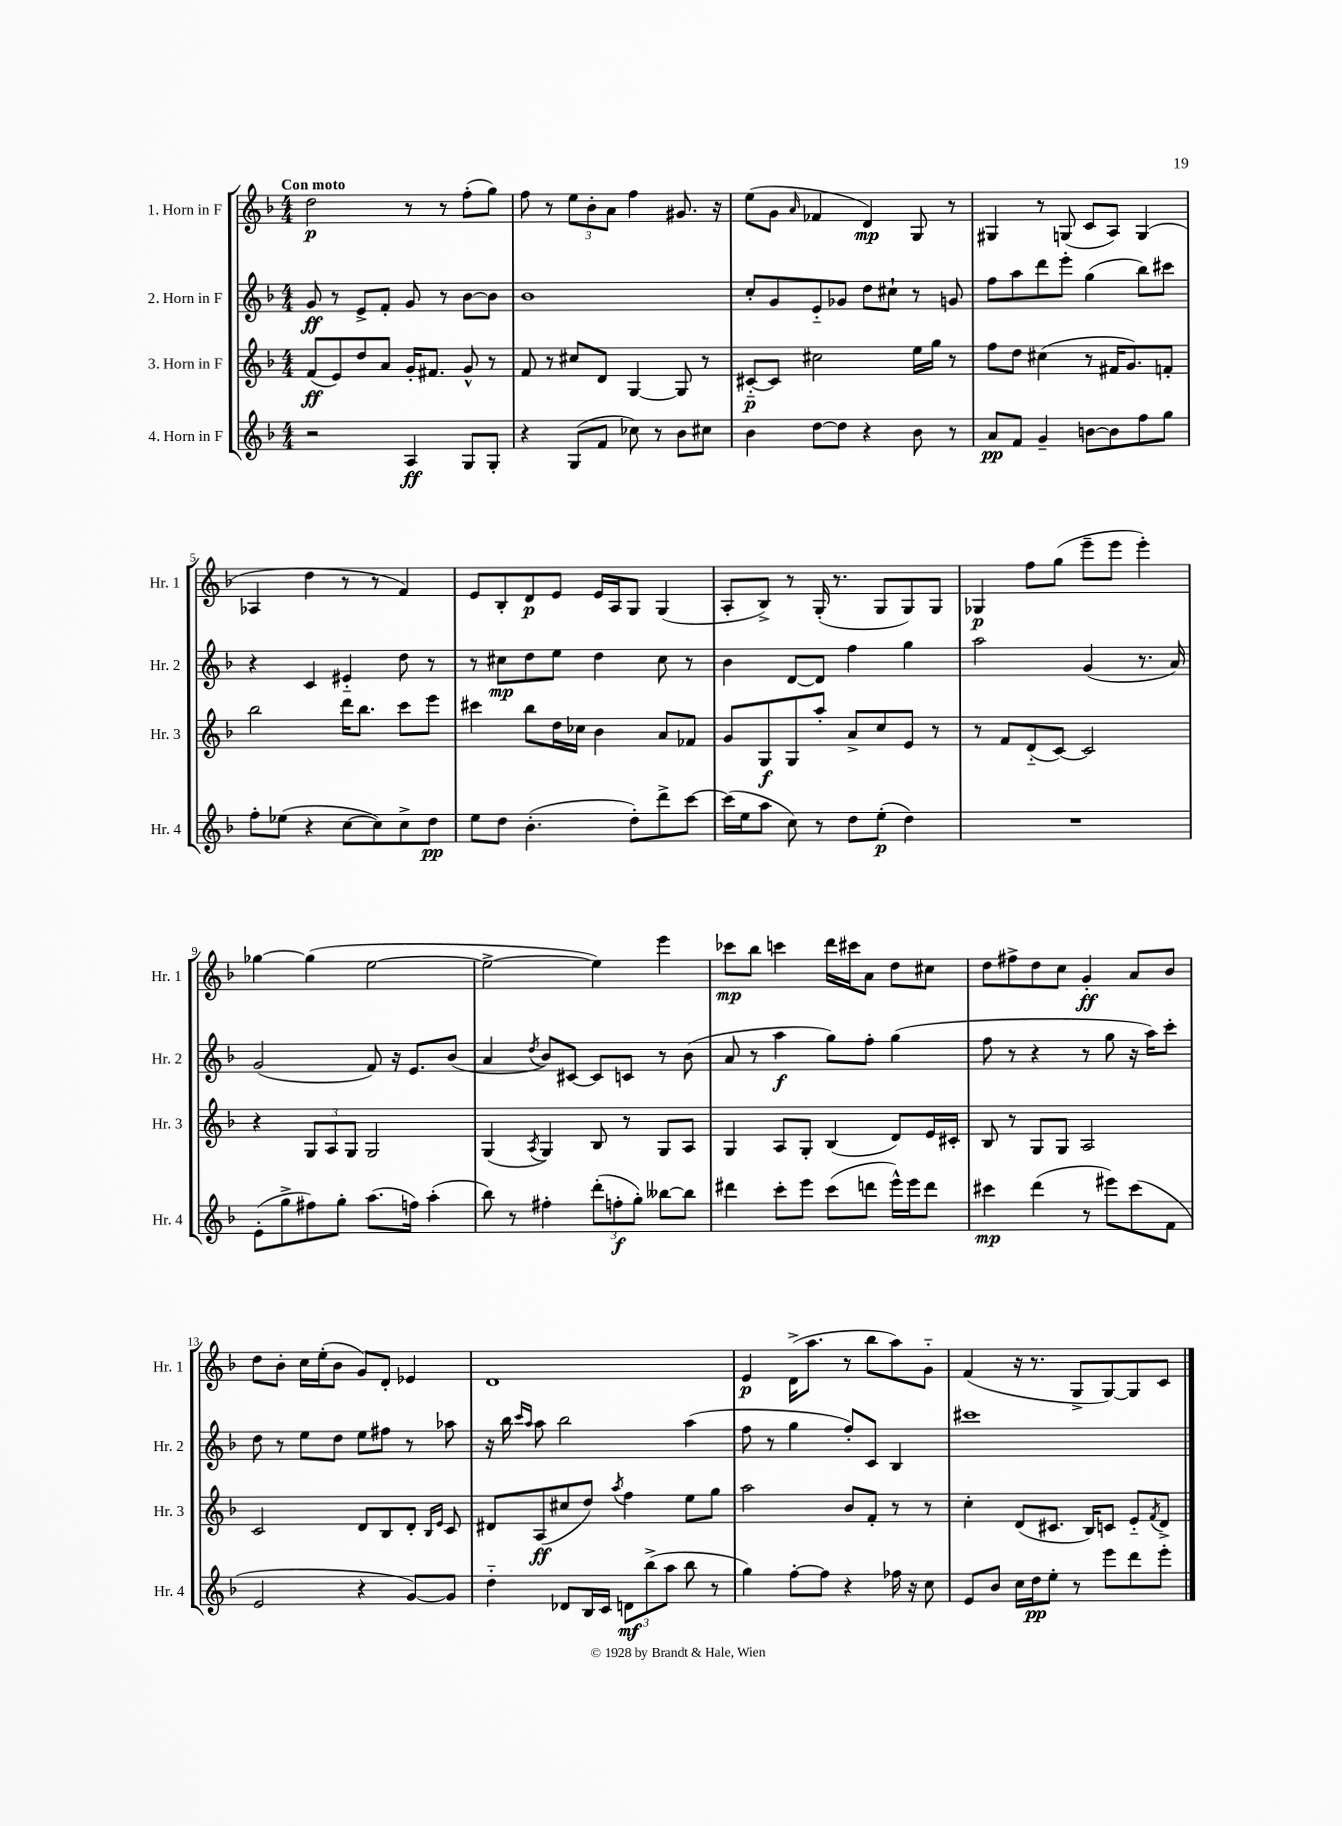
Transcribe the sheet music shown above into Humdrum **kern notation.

**kern	**dynam	**kern	**dynam	**kern	**dynam	**kern	**dynam
*part4	*part4	*part3	*part3	*part2	*part2	*part1	*part1
*staff4	*staff4	*staff3	*staff3	*staff2	*staff2	*staff1	*staff1
*I"4. Horn in F	*	*I"3. Horn in F	*	*I"2. Horn in F	*	*I"1. Horn in F	*
*I'Hr. 4	*	*I'Hr. 3	*	*I'Hr. 2	*	*I'Hr. 1	*
*clefG2	*	*clefG2	*	*clefG2	*	*clefG2	*
*k[b-]	*	*k[b-]	*	*k[b-]	*	*k[b-]	*
*M4/4	*	*M4/4	*	*M4/4	*	*M4/4	*
=1	=1	=1	=1	=1	=1	=1	=1
!	!	!	!	!	!	!LO:TX:a:B:t=Con moto	!
2r	.	(8f/L	ff	8g/	ff	2dd\	p
.	.	8e/)	.	8r	.	.	.
.	.	8dd/	.	8e^/L	.	.	.
.	.	8a/J	.	8f'/J	.	.	.
4A/	ff	16g'/KL	.	8g/	.	8r	.
.	.	8.f#X/J	.	.	.	.	.
.	.	.	.	8r	.	8r	.
8G/L	.	8g^^/	.	[8b-\L	.	(8ff'\L	.
8G'/J	.	8r	.	8b-\J]	.	8gg\J)	.
=2	=2	=2	=2	=2	=2	=2	=2
4r	.	8f/	.	1b-	.	8ff\	.
.	.	8r	.	.	.	8r	.
(8G/L	.	8cc#X/L	.	.	.	12ee\L	.
.	.	.	.	.	.	12b-'\	.
8f/J	.	8d/J	.	.	.	.	.
.	.	.	.	.	.	12a\J	.
8cc-X\)	.	[4G/	.	.	.	4ff\	.
8r	.	.	.	.	.	.	.
8b-\L	.	8G/]	.	.	.	8.g#X/	.
8cc#X\J	.	8r	.	.	.	.	.
.	.	.	.	.	.	16r	.
=3	=3	=3	=3	=3	=3	=3	=3
4b-\	.	[8c#X/L	p	8cc'/L	.	(8ee\L	.
.	.	8c#/J]	.	8g/	.	8g\J	.
.	.	.	.	.	.	16qqa/	.
[8dd\L	.	2cc#X\	.	8e/	.	4f-X/	.
8dd\J]	.	.	.	8g-X/J	.	.	.
4r	.	.	.	8dd\L	.	4d/)	mp
.	.	.	.	8cc#X`\J	.	.	.
8b-\	.	16ee\LL	.	8r	.	8G/	.
.	.	16gg\JJ	.	.	.	.	.
8r	.	8r	.	8gn/	.	8r	.
=4	=4	=4	=4	=4	=4	=4	=4
8a/L	pp	8ff\L	.	8ff\L	.	4G#X/	.
8f/J	.	8dd\J	.	8aa\	.	.	.
4g~/	.	(4cc#X\	.	8ddd\	.	8r	.
.	.	.	.	8eee'\J	.	(8Gn/	.
[8bn\L	.	8r	.	(4gg\	.	8c/L	.
8b\]	.	16f#X/KL	.	.	.	8A/J)	.
.	.	8.g/)	.	.	.	.	.
8ff\	.	.	.	8bb-\L)	.	(4G/	.
8gg\J	.	8fn'/J	.	8ccc#X\J	.	.	.
!!LO:LB:g=z
=5	=5	=5	=5	=5	=5	=5	=5
8ff'\L	.	2bb-\	.	4r	.	4A-X/	.
(8ee-X\J	.	.	.	.	.	.	.
4r	.	.	.	4c/	.	4dd\	.
[8cc\L	.	16ddd\KL	.	4e#X/	.	8r	.
.	.	8.bb-\J	.	.	.	.	.
8cc\])	.	.	.	.	.	8r	.
8cc^\	.	8ccc\L	.	8dd\	.	4f/)	.
8dd\J	pp	8eee\J	.	8r	.	.	.
=6	=6	=6	=6	=6	=6	=6	=6
8ee\L	.	4ccc#X\	.	8r	.	8e/L	.
8dd\J	.	.	.	8cc#X\L	mp	8B-'/	.
(4.b-'\	.	8bb-\L	.	8dd\	.	8d/	p
.	.	16dd\L	.	8ee\J	.	8e/J	.
.	.	16cc-X\JJ	.	.	.	.	.
.	.	4b-\	.	4dd\	.	16e/LL	.
.	.	.	.	.	.	16A/J	.
8dd'\L)	.	.	.	.	.	8G/J	.
8ddd^\	.	8a/L	.	8cc#\	.	(4G/	.
[8ccc\J	.	8f-X/J	.	8r	.	.	.
=7	=7	=7	=7	=7	=7	=7	=7
(16ccc\LL]	.	8g/L	.	4b-\	.	8A'/L	.
16ee\J	.	.	.	.	.	.	.
8aa\J	.	8G/	f	.	.	8B-^/J)	.
8cc\)	.	8G/	.	[8d/L	.	8r	.
8r	.	8aa'/J	.	8d/J]	.	(16G'/	.
.	.	.	.	.	.	8.r	.
8dd\L	.	8a^/L	.	4ff\	.	.	.
(8ee'\J	p	8cc/	.	.	.	8G/L	.
4dd\)	.	8e/J	.	4gg\	.	8G/)	.
.	.	8r	.	.	.	8G/J	.
=8	=8	=8	=8	=8	=8	=8	=8
1r	.	8r	.	2aa\	.	4G-X/	p
.	.	8f/L	.	.	.	.	.
.	.	(8d/	.	.	.	8ff\L	.
.	.	[8c/J)	.	.	.	(8gg\J	.
.	.	2c/]	.	(4g/	.	8eee~\L	.
.	.	.	.	.	.	8eee\J	.
.	.	.	.	8.r	.	4eee'\)	.
.	.	.	.	16a/)	.	.	.
!!LO:LB:g=z
=9	=9	=9	=9	=9	=9	=9	=9
(8e'\L	.	4r	.	(2g/	.	[4gg-X\	.
8gg^\	.	.	.	.	.	.	.
8ff#X\)	.	12G/L	.	.	.	(4gg-\]	.
.	.	12A/	.	.	.	.	.
8gg'\J	.	.	.	.	.	.	.
.	.	12G/J	.	.	.	.	.
(8.aa\L	.	2G/	.	8f/)	.	[2ee\	.
.	.	.	.	16r	.	.	.
16ffn\Jk)	.	.	.	8.e/L	.	.	.
(4aa'\	.	.	.	.	.	.	.
.	.	.	.	(8b-/J	.	.	.
=10	=10	=10	=10	=10	=10	=10	=10
8bb-\)	.	(4G/	.	4a/	.	2ee^\_	.
8r	.	.	.	.	.	.	.
.	.	8qA/	.	8qdd/	.	.	.
4ff#X'\	.	4G/)	.	8b-/L)	.	.	.
.	.	.	.	[8c#X/J	.	.	.
(12ddd'\L	.	8B-/	.	8c#/L]	.	4ee\])	.
12ffn'\	f	.	.	.	.	.	.
.	.	8r	.	8cn/J	.	.	.
12gg'\J)	.	.	.	.	.	.	.
[8bb--X\L	.	8G/L	.	8r	.	4eee\	.
8bb--\J]	.	8A/J	.	(8b-\	.	.	.
=11	=11	=11	=11	=11	=11	=11	=11
4ddd#X\	.	4G/	.	8a/	.	8ccc-X\L	mp
.	.	.	.	8r	.	8bb-\J	.
8ccc'\L	.	8A/L	.	4aa\	f	4cccn\	.
8eee\J	.	8G'/J	.	.	.	.	.
(8ccc\L	.	(4B-/	.	8gg\L)	.	16ddd\LL	.
.	.	.	.	.	.	16ccc#X\J	.
8dddn\J	.	.	.	8ff'\J	.	8a\J	.
16eee^^\LL)	.	8d/L)	.	(4gg\	.	8dd\L	.
16eee\J	.	.	.	.	.	.	.
8ddd\J	.	16e/L	.	.	.	8cc#X\J	.
.	.	16c#X'/JJ	.	.	.	.	.
=12	=12	=12	=12	=12	=12	=12	=12
4ccc#X\	mp	8B-/	.	8ff\	.	8dd\L	.
.	.	8r	.	8r	.	8ff#X^\	.
(4ddd\	.	8G/L	.	4r	.	8dd\	.
.	.	8G/J	.	.	.	8cc\J	.
8r	.	2A/	.	8r	.	4g'/	ff
8eee#X\L)	.	.	.	8gg\	.	.	.
(8ccc#\	.	.	.	16r	.	8a/L	.
.	.	.	.	16aa\KL)	.	.	.
8f\J	.	.	.	8ccc'\J	.	8b-/J	.
!!LO:LB:g=z
=13	=13	=13	=13	=13	=13	=13	=13
2e/	.	2c/	.	8dd\	.	8dd\L	.
.	.	.	.	8r	.	8b-'\J	.
.	.	.	.	8ee\L	.	16cc\LL	.
.	.	.	.	.	.	(16ee'\J	.
.	.	.	.	8dd\J	.	8b-\J	.
4r	.	8d/L	.	8ee\L	.	8g/L)	.
.	.	8B-/	.	8ff#X\J	.	8d'/J	.
[8g/L)	.	8d'/J	.	8r	.	4e-X/	.
.	.	16qqB-/LL	.	.	.	.	.
.	.	16qqe/JJ	.	.	.	.	.
8g/J]	.	8c/	.	8aa-X\	.	.	.
=14	=14	=14	=14	=14	=14	=14	=14
4dd\	.	8d#X/L	.	16r	.	1d	.
.	.	.	.	16bb-\	.	.	.
.	.	.	.	16qqccc/LL	.	.	.
.	.	.	.	16qqaa/JJ	.	.	.
.	.	(8A/	ff	8aa\	.	.	.
8d-X/L	.	8cc#X/	.	2bb-\	.	.	.
16B-/L	.	8dd/J)	.	.	.	.	.
16c/JJ	.	.	.	.	.	.	.
.	.	8qaa/	.	.	.	.	.
12dn\L	mf	4ff\	.	.	.	.	.
(12bb-^\	.	.	.	.	.	.	.
12aa\J	.	.	.	.	.	.	.
8bb-\	.	8ee\L	.	(4aa\	.	.	.
8r	.	8gg\J	.	.	.	.	.
=15	=15	=15	=15	=15	=15	=15	=15
4gg\)	.	2aa\	.	8ff\	.	4e/	p
.	.	.	.	8r	.	.	.
[8ff'\L	.	.	.	4gg\	.	(16d^\KL	.
.	.	.	.	.	.	8.aa\J	.
8ff\J]	.	.	.	.	.	.	.
4r	.	8b-/L	.	8ff'/L)	.	8r	.
.	.	8f'/J	.	8c/J	.	8bb-\L	.
16ff-X\	.	8r	.	4B-/	.	8aa\)	.
16r	.	.	.	.	.	.	.
8cc\	.	8r	.	.	.	8g\J	.
=16	=16	=16	=16	=16	=16	=16	=16
8e/L	.	4cc'\	.	1ccc#X	.	(4f/	.
8b-/J	.	.	.	.	.	.	.
16cc\LL	.	(8d/L	.	.	.	16r	.
16dd\J	pp	.	.	.	.	8.r	.
8ee'\J	.	8.c#X/J	.	.	.	.	.
8r	.	.	.	.	.	8G^/L	.
.	.	16B-/KL)	.	.	.	.	.
8eee\L	.	8cn/J	.	.	.	[8G/)	.
8ddd\	.	8e/L	.	.	.	8G/]	.
.	.	8qf/	.	.	.	.	.
8eee'\J	.	8d^/J	.	.	.	8c/J	.
==	==	==	==	==	==	==	==
*-	*-	*-	*-	*-	*-	*-	*-
